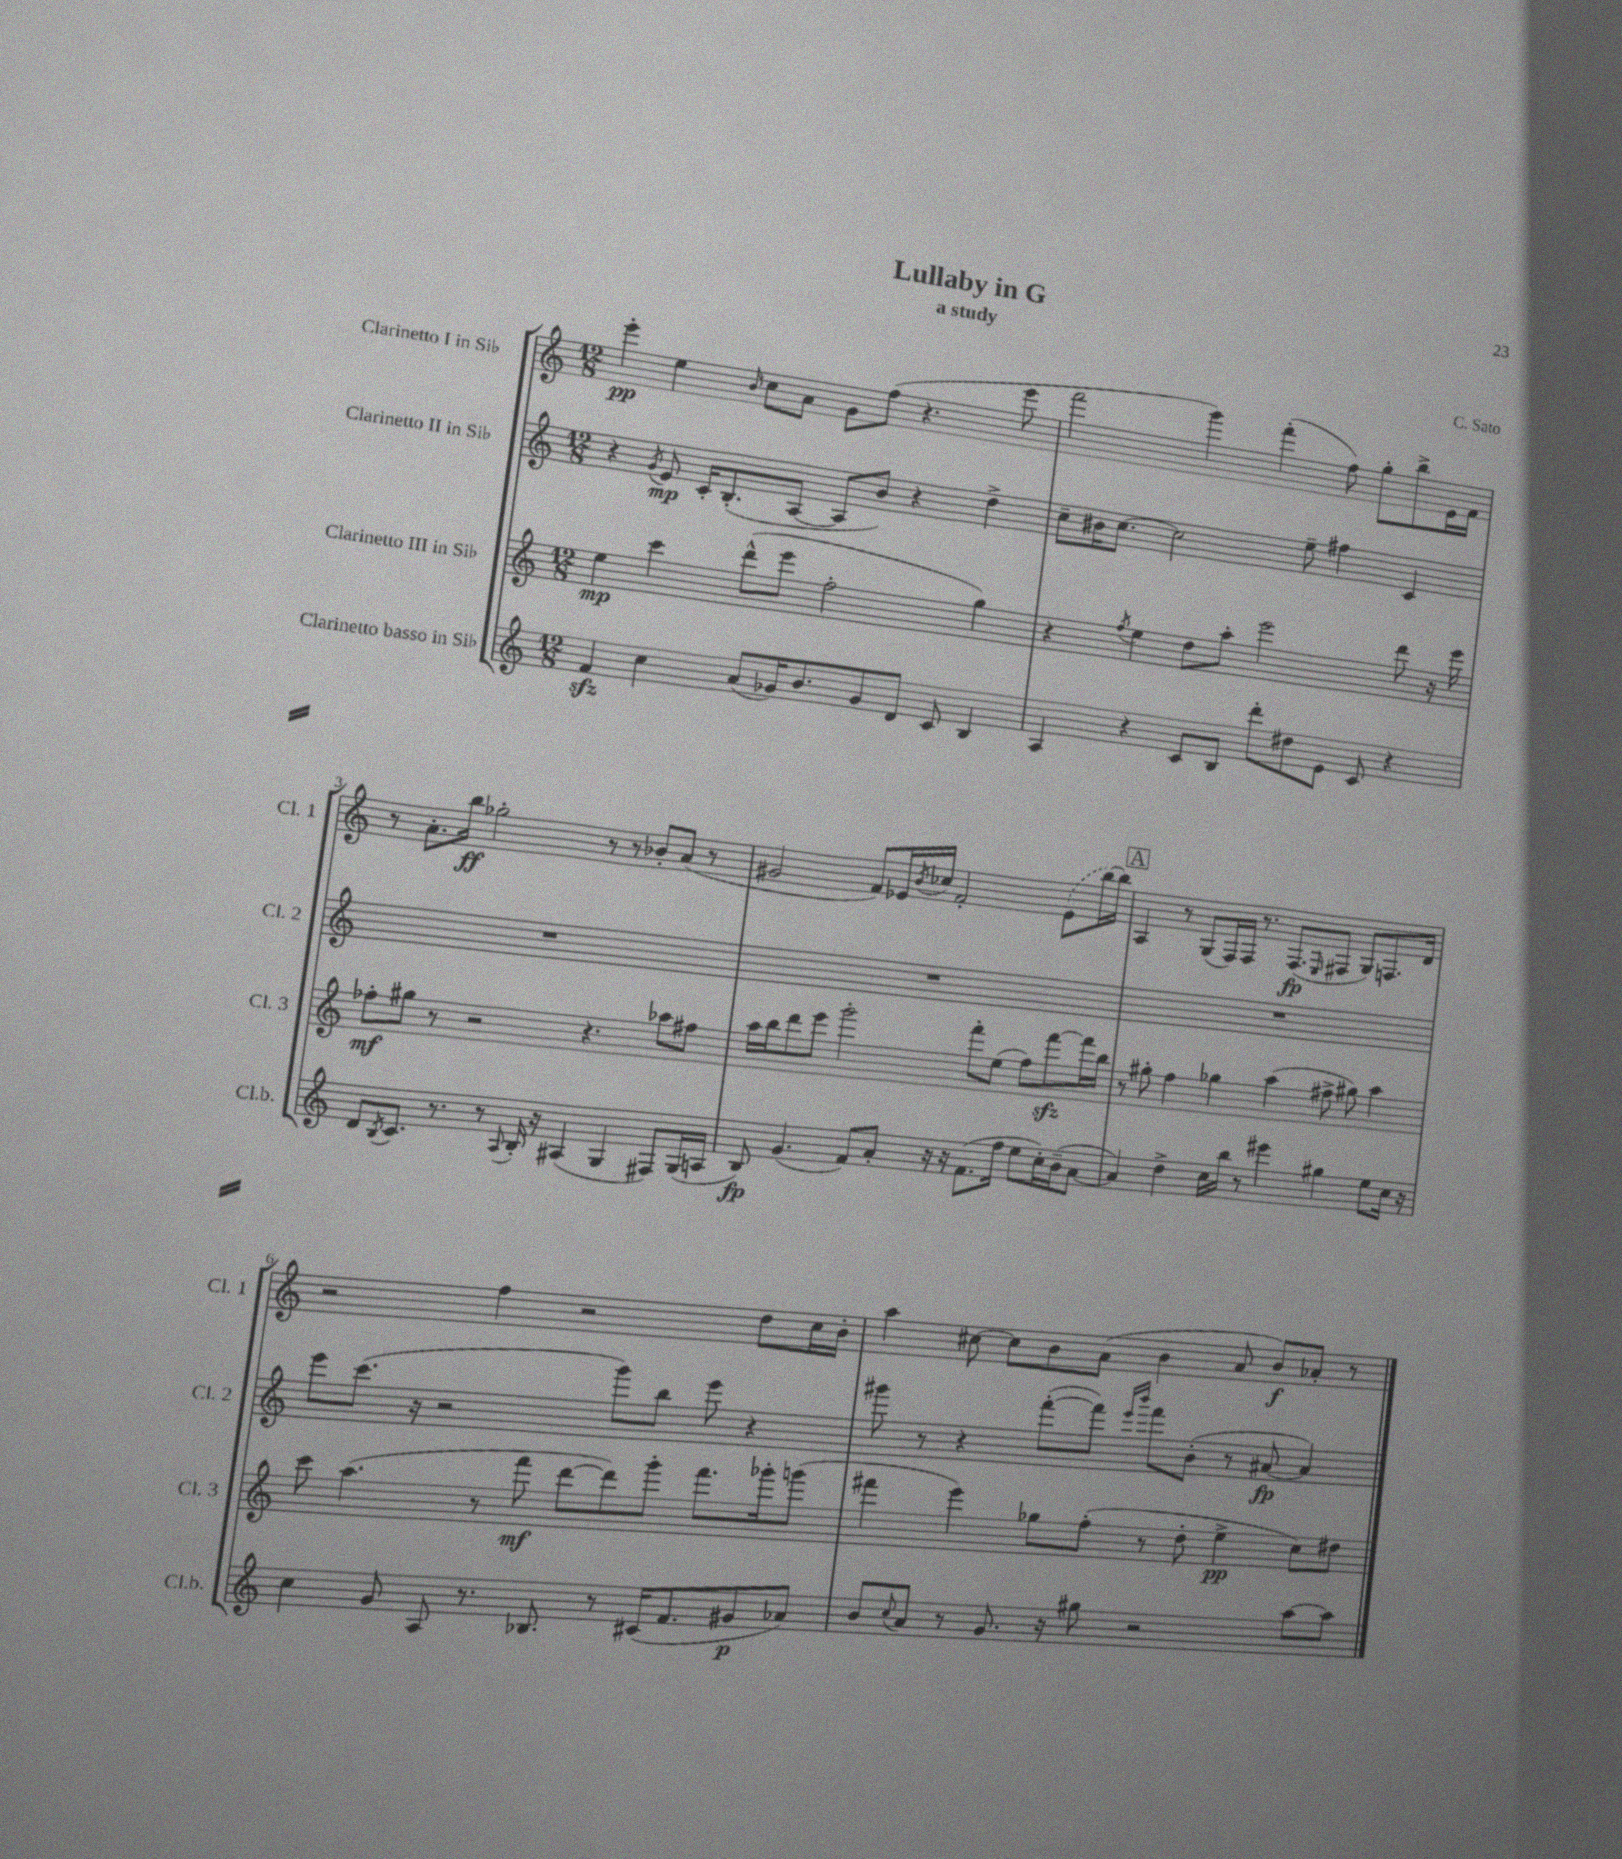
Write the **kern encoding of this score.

**kern	**kern	**kern	**kern
*staff4	*staff3	*staff2	*staff1
*clefG2	*clefG2	*clefG2	*clefG2
*k[]	*k[]	*k[]	*k[]
*M12/8	*M12/8	*M12/8	*M12/8
4f/	4ee\	4r	4eee'\
.	.	8qg/	.
4cc\	4ccc\	8e/	4ee\
.	.	16c'/LK	.
.	.	(8.B'/	.
.	.	.	16qqb/
(8a/L	(8ddd^^\L	.	8cc\L
16g-/K)	8eee\J	[8A/J	8a\J
8.b/	.	.	.
.	2ff'\	8A/]L	8g\L
8g-/	.	8b/J)	(8ff\J
8d/J	.	4r	4.r
8c/	.	.	.
4B/	4gg\)	4dd^\	.
.	.	.	8eee\
=	=	=	=
4A/	4r	8cc~\L	2fff\
.	.	16b#\K	.
.	.	[8.cc\J	.
.	8qff/	.	.
4r	4ee\	.	.
.	.	2cc\]	.
8c/L	8dd\L	.	4ggg\)
8B/J	8aa'\J	.	.
8ddd'\L	2eee\	.	(4fff'\
8dd#\	.	8ee~\	.
8e\J	.	4ff#\	8ff\)
8c/	.	.	8gg'\L
4r	8ddd\	4c/	8bb^\
.	16r	.	16e\L
.	16eee\	.	16f\JJ
=	=	=	=
8d/L	8ff-'\L	1.r	8r
8qB/	.	.	.
8.c/J	8gg#\J	.	8.a'\L
.	8r	.	.
8.r	.	.	16bb\Jk
.	2r	.	2gg-'\
8r	.	.	.
8qqA/	.	.	.
16B'/	.	.	.
16r	.	.	.
(4A#/	.	.	.
.	4.r	.	8r
4G/	.	.	8r
.	.	.	8b-'/L
8F#/L)	8aa-\L	.	(8a/J
(16G/L	8ff#\J	.	8r
16A/JJ	.	.	.
=	=	=	=
8B/)	16aa\LL	1.r	2g#/
.	16bb\J	.	.
(4.g/	8ddd\	.	.
.	8eee\J	.	.
.	2ggg'\	.	.
8f/L)	.	.	8f/L)
8a'/J	.	.	16e-/L
.	.	.	8qb/
.	.	.	16cc-/JJ
16r	.	.	2f'/
16r	.	.	.
(8.f\L	8fff'\L	.	.
.	(8ee\J	.	.
16ff\Jk	.	.	.
8ee\L	8ff\L)	.	.
16cc'\L)	[8fff\	.	(8e-\L
(16b~\J	.	.	.
[8a\J	16fff\]L	.	[16bb\L)
.	16bb\JJ	.	16bb\]JJ
=	=	=	=
4a/])	8r	1.r	4A/
.	8gg#'\	.	.
4dd^\	4ff\	.	8r
.	.	.	(8G/L
16cc\LL	4gg-\	.	16F/L)
16bb\JJ	.	.	16F/JJ
8r	.	.	8.r
4eee#\	(4aa\	.	.
.	.	.	(8.F/L
.	.	.	16qqE/
4gg#\	8ff#^\	.	8F#/J
.	8gg#\)	.	8G/L)
8ee\L	4aa\	.	8.F/
16cc\Jk	.	.	.
16r	.	.	16d/Jk
=	=	=	=
4cc\	8ccc\	8eee\L	2r
.	(4.aa\	(8.ccc\J	.
8g/	.	.	.
.	.	16r	.
8A/	.	2r	.
8.r	8r	.	4ff\
.	8fff\	.	.
8.B-/	.	.	.
.	[8ddd\L	.	2r
8r	8ddd\])	8ggg\L)	.
(16c#/LK	8ggg'\J	8bb\J	.
8.f/	.	.	.
.	8.fff\L	8eee\	.
8g#/	.	4r	8dd\L
.	16ggg-'\k	.	.
8a-/J)	(8ggg\J	.	16cc\L
.	.	.	16b'\JJ
=	=	=	=
8b/L	4fff#\	8ggg#\	4aa\
8qqcc/	.	.	.
8a/J	.	8r	.
8r	4eee\)	4r	[8cc#\
8.g/	.	.	8cc#\]L
.	8gg-\L	([8fff'\L	8b\
16r	.	.	.
8gg#\	(8ff'\J	8fff\]J)	(8a\J
.	.	16qqeee/LL	.
.	.	16qqbbb/JJ	.
2r	8r	8fff\L	4b\
.	8dd'\	(8b'\J	.
.	4ee^\	8r	8a/
.	.	[8a#/	8b/L)
[8aa\L	8cc\L)	4a#/])	8a-'/J
8aa\]J	8dd#\J	.	8r
==	==	==	==
*-	*-	*-	*-
